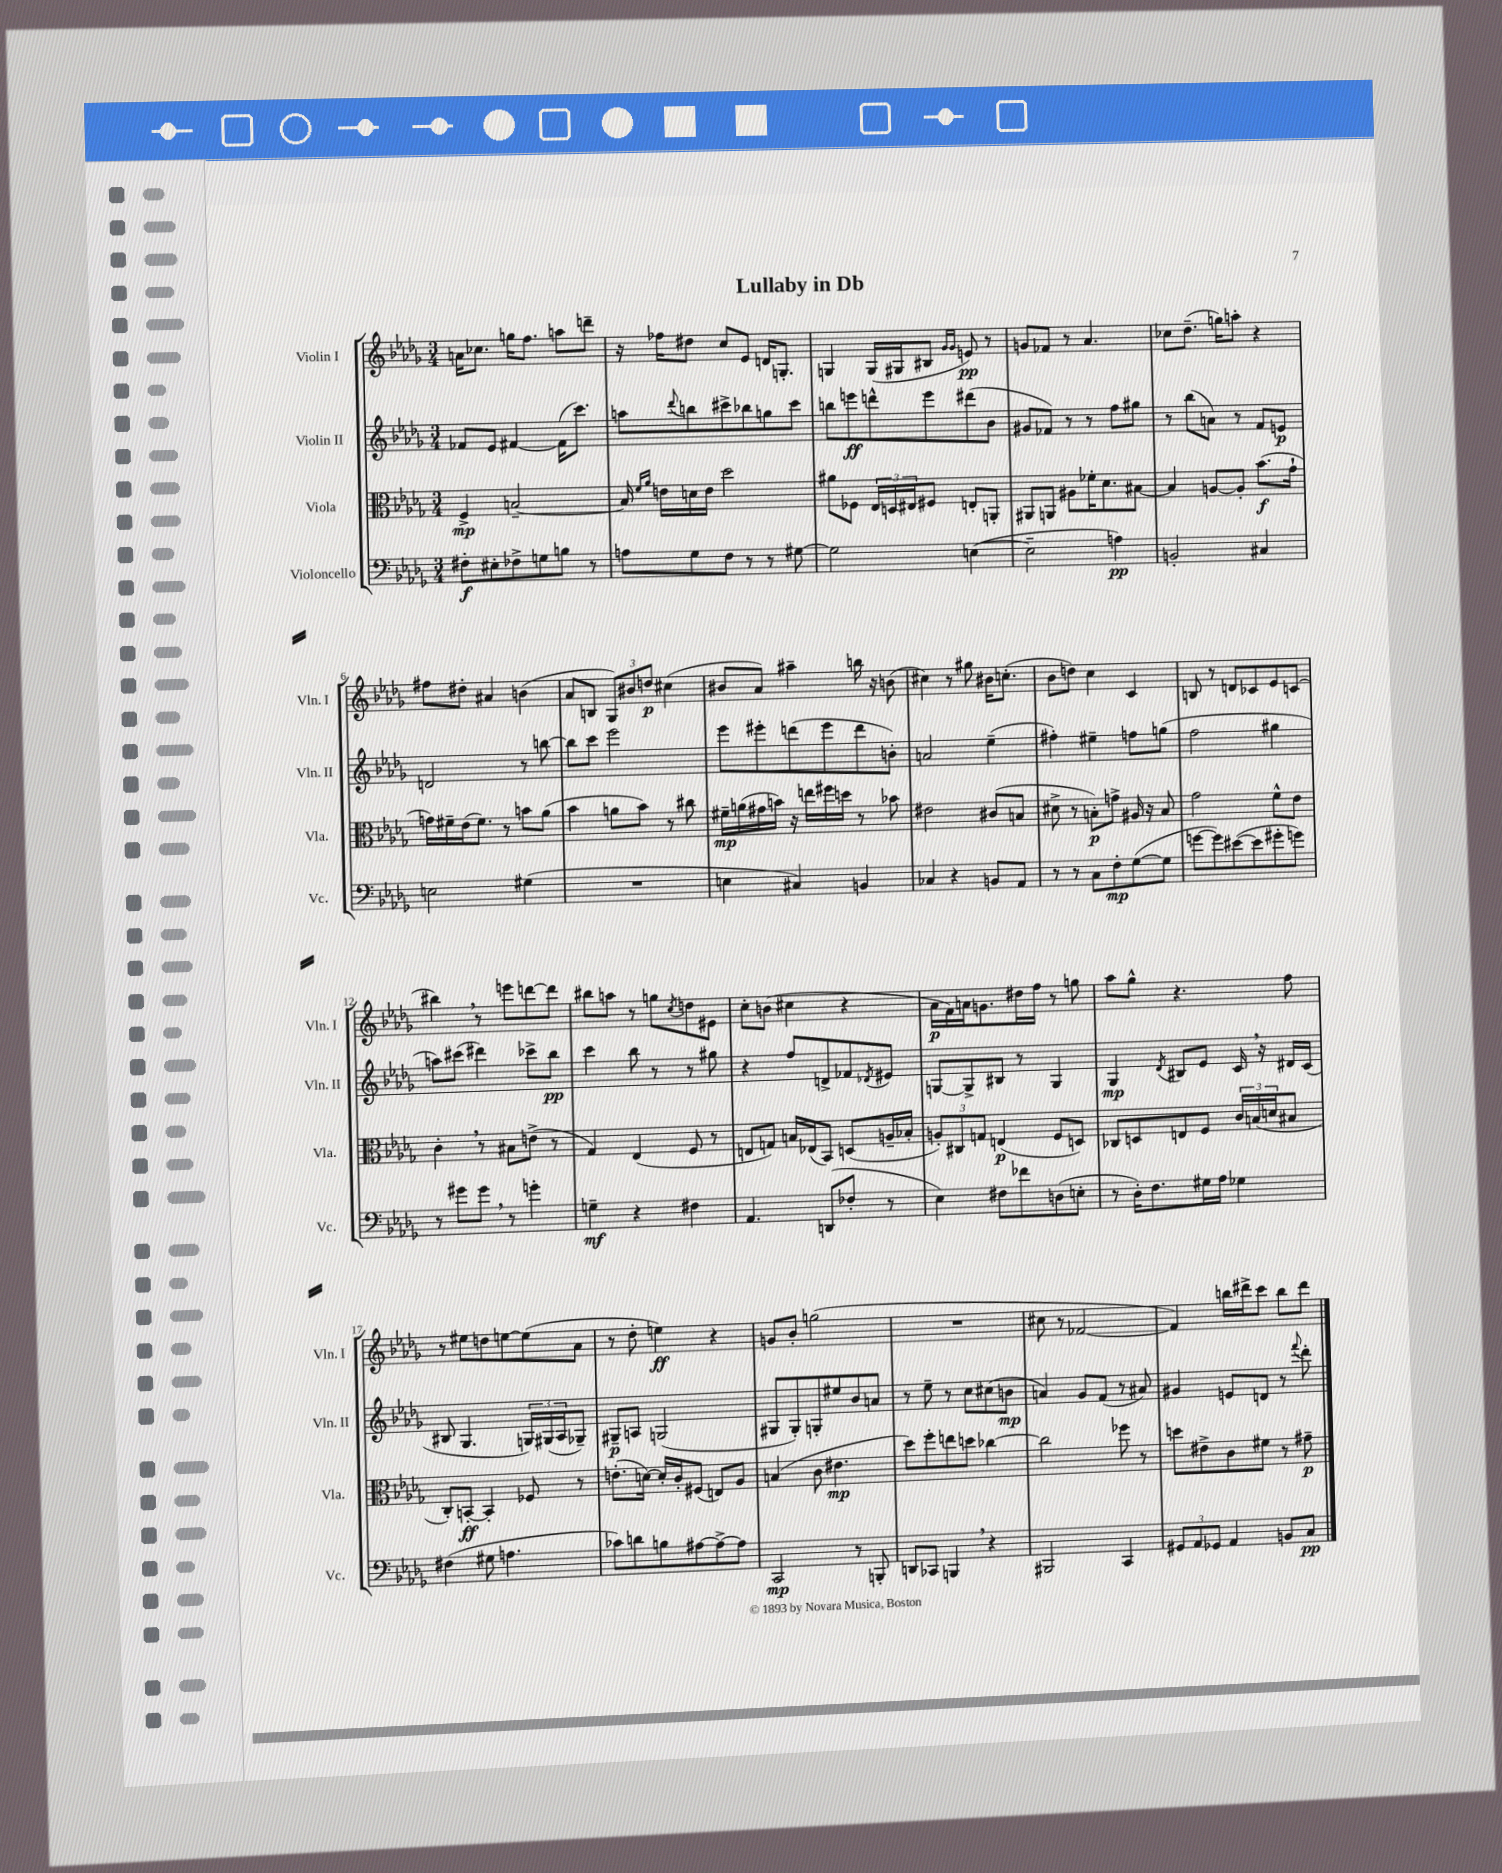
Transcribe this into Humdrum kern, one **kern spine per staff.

**kern	**kern	**kern	**kern
*staff4	*staff3	*staff2	*staff1
*clefF4	*clefC3	*clefG2	*clefG2
*k[b-e-a-d-g-]	*k[b-e-a-d-g-]	*k[b-e-a-d-g-]	*k[b-e-a-d-g-]
*M3/4	*M3/4	*M3/4	*M3/4
8F#'	4F^	8f-	16a
.	.	.	8.cc-
8E#'	.	8e-	.
8F-^	[2B~	[4f#	16gg
.	.	.	8.ff
8G	.	.	.
8B	.	(16f#]	8aa
.	.	8.ccc)	.
8r	.	.	8ddd~
=	=	=	=
8A	16B]	8aa	16r
.	16qqf	.	.
.	16qqa-	.	.
.	16e	.	16ff-
.	.	8qqddd-	.
8G-	16d	8bb	8dd#
.	16e	.	.
8F	2dd-	8ccc#^	8cc
8r	.	8bb-	8e-
8r	.	8gg	16d
.	.	.	8.G'
[8G#	.	8ccc#	.
=	=	=	=
2G#]	8a#	8bb	4G
.	8F-	8eee	.
.	24E-	8ddd^^	(16G
.	24D	.	.
.	.	.	16G#
.	24E#	.	.
.	8F#	8eee	8B#
.	.	.	16qqg-
.	.	.	16qqg-
([4E	8E'	(8ddd#	8e)
.	8AA'	8b-	8r
=	=	=	=
2E~]	8AA#	8g#	8g
.	8AA	8f-)	8f-
.	8A#	8r	8r
.	16f-'	8r	4.a-
.	8.d-	.	.
4A)	.	8ff	.
.	[8B#	8gg#	.
=	=	=	=
2BB'	4B#]	8r	8cc-
.	.	(8bb-	(8.dd-~
.	[8A	8a)	.
.	.	.	16gg)
.	8A']	8r	8aa'
4C#	(8.b-	8f	4r
.	.	8e	.
.	16g-`	.	.
=	=	=	=
2E	16g)	2d	8ff#
.	16f#~	.	.
.	(16e-	.	8dd#'
.	8.f#)	.	.
.	.	.	4a#
.	8r	.	.
(4G#	8b	8r	(4b
.	(8a-	[8bb	.
=	=	=	=
2.r	4b-	8bb]	8a-
.	.	8ccc	8B
.	8a	2eee-	12G-)
.	.	.	12b#
.	8b-)	.	.
.	.	.	12dd
.	8r	.	(4cc#
.	8cc#	.	.
=	=	=	=
4E	16f#~	8eee-	8b#
.	(16a	.	.
.	16g#	8eee#'	8a-)
.	16b)	.	.
4C#)	16r	(8ddd	4aa#~
.	16ee	.	.
.	16ff#	8eee#	.
.	16dd	.	.
4BB	8r	8ddd	16bb
.	.	.	16r
.	8b-	8b')	(8b
=	=	=	=
4C-	2e#	2a	4cc#)
4r	.	.	8r
.	.	.	8gg#
8BB	(8c#	(4ee-~	16b#
.	.	.	(8.cc'
8AA-	8B	.	.
=	=	=	=
8r	8d#^	4ff#')	8b-
8r	8r	.	8dd)
8C	8B')	4ee#~	4cc
8F'	8g^	.	.
([8G-	16A#	8ff	4c
.	16r	.	.
8G-]	8B	(8gg	.
=	=	=	=
[8g	2g-	2ff	8B
8g])	.	.	8r
([8e#	.	.	8d
8e#]	.	.	8c-
8g#'	8f^^	4gg#	8e-
8g)	8e-	.	(8c
=	=	=	=
8r	4c'	8aa)	4bb#)
8g#	.	(8ccc#	.
8g#	8r	4ddd#)	8r
8r	8B#	.	8eee
4g'	(8e^	8ccc-^	[8ddd
.	8r	8bb-	8ddd]
=	=	=	=
4G~	4G-)	4ccc	8bb#
.	.	.	8aa
4r	(4E-	8bb-	8r
.	.	8r	8gg
.	.	.	8qcc
4F#	8F	8r	8dd
.	8r	8gg#	8e#
=	=	=	=
4.AA-	8E	4r	8cc'
.	8G)	.	(8b
.	16B	8ff	4cc#
.	(16E-	.	.
(8DD	8BB-)	8d^	.
8F-'	(8D	8f-	4r
.	.	8qd-	.
8r	16A~	8e#	.
.	16B-'	.	.
=	=	=	=
4E-)	12A')	[8G	16a-
.	.	.	16f)
.	12C#	.	.
.	.	8G^]	16a
.	12G	.	.
.	.	.	8.g
8F#	(4E	8B#	.
8f-	.	8r	16dd#
.	.	.	16ff
(8D	8F	4G	8r
8E'	8D)	.	8gg
=	=	=	=
8r	8C-	4G-	8aa-
16D-')	8D	.	8gg-^^
8.F	.	.	.
.	.	8qd-	.
.	8E	8B#	4.r
16G#	8F	8e-	.
16A-	.	.	.
4G-	24c	16c	.
.	(24B	.	.
.	.	16r	.
.	24d	.	.
.	8B#	16d#	8ff
.	.	(16c	.
=	=	=	=
(4F#	8C')	8B#	8r
.	[8BB'	4.G-	8ee#
8G#	4BB']	.	8dd
4.A	.	.	[8ee
.	8F-	24G)	(8ee]
.	.	(24G#	.
.	.	24A-	.
.	8r	8G-~)	8a-
=	=	=	=
8c-)	(8.e'	8G#~	8r
8d	.	8A	8dd-'
.	[16d)	.	.
8B	16d']	(2G	4ee)
.	16c'	.	.
[8A#	(8F#	.	.
8A#^_	8E)	.	4r
8A#]	8A-	.	.
=	=	=	=
2CC	(4B	8G#	8g
.	.	8G#')	8b-'
.	8c	8G'	(2gg
.	4.e#	8ee#	.
8r	.	8b-	.
8BBB'	.	8a	.
=	=	=	=
8DD	8dd-)	8r	2.r
8CC-	8ff'	8ee-~	.
4BBB	8ee	8r	.
.	8dd	8cc	.
4r	[4cc-	(8cc#	.
.	.	8b	.
=	=	=	=
2BBB#	2cc-]	4a)	8cc#
.	.	.	8r
.	.	8g-	[2f-
.	.	(8f	.
4CC	8ff-	8r	.
.	8r	8a#)	.
=	=	=	=
12GG#	8dd	4g#	4f-])
12AA-	.	.	.
.	8e#^	.	.
12GG-	.	.	.
4AA-	8c	8e	16bb
.	.	.	16ddd#^
.	8f#	8d	8ccc
8BB	8r	8r	8bb
.	.	8qqfff	.
8C	8g#~	8ddd-'	8ddd#
==	==	==	==
*-	*-	*-	*-
